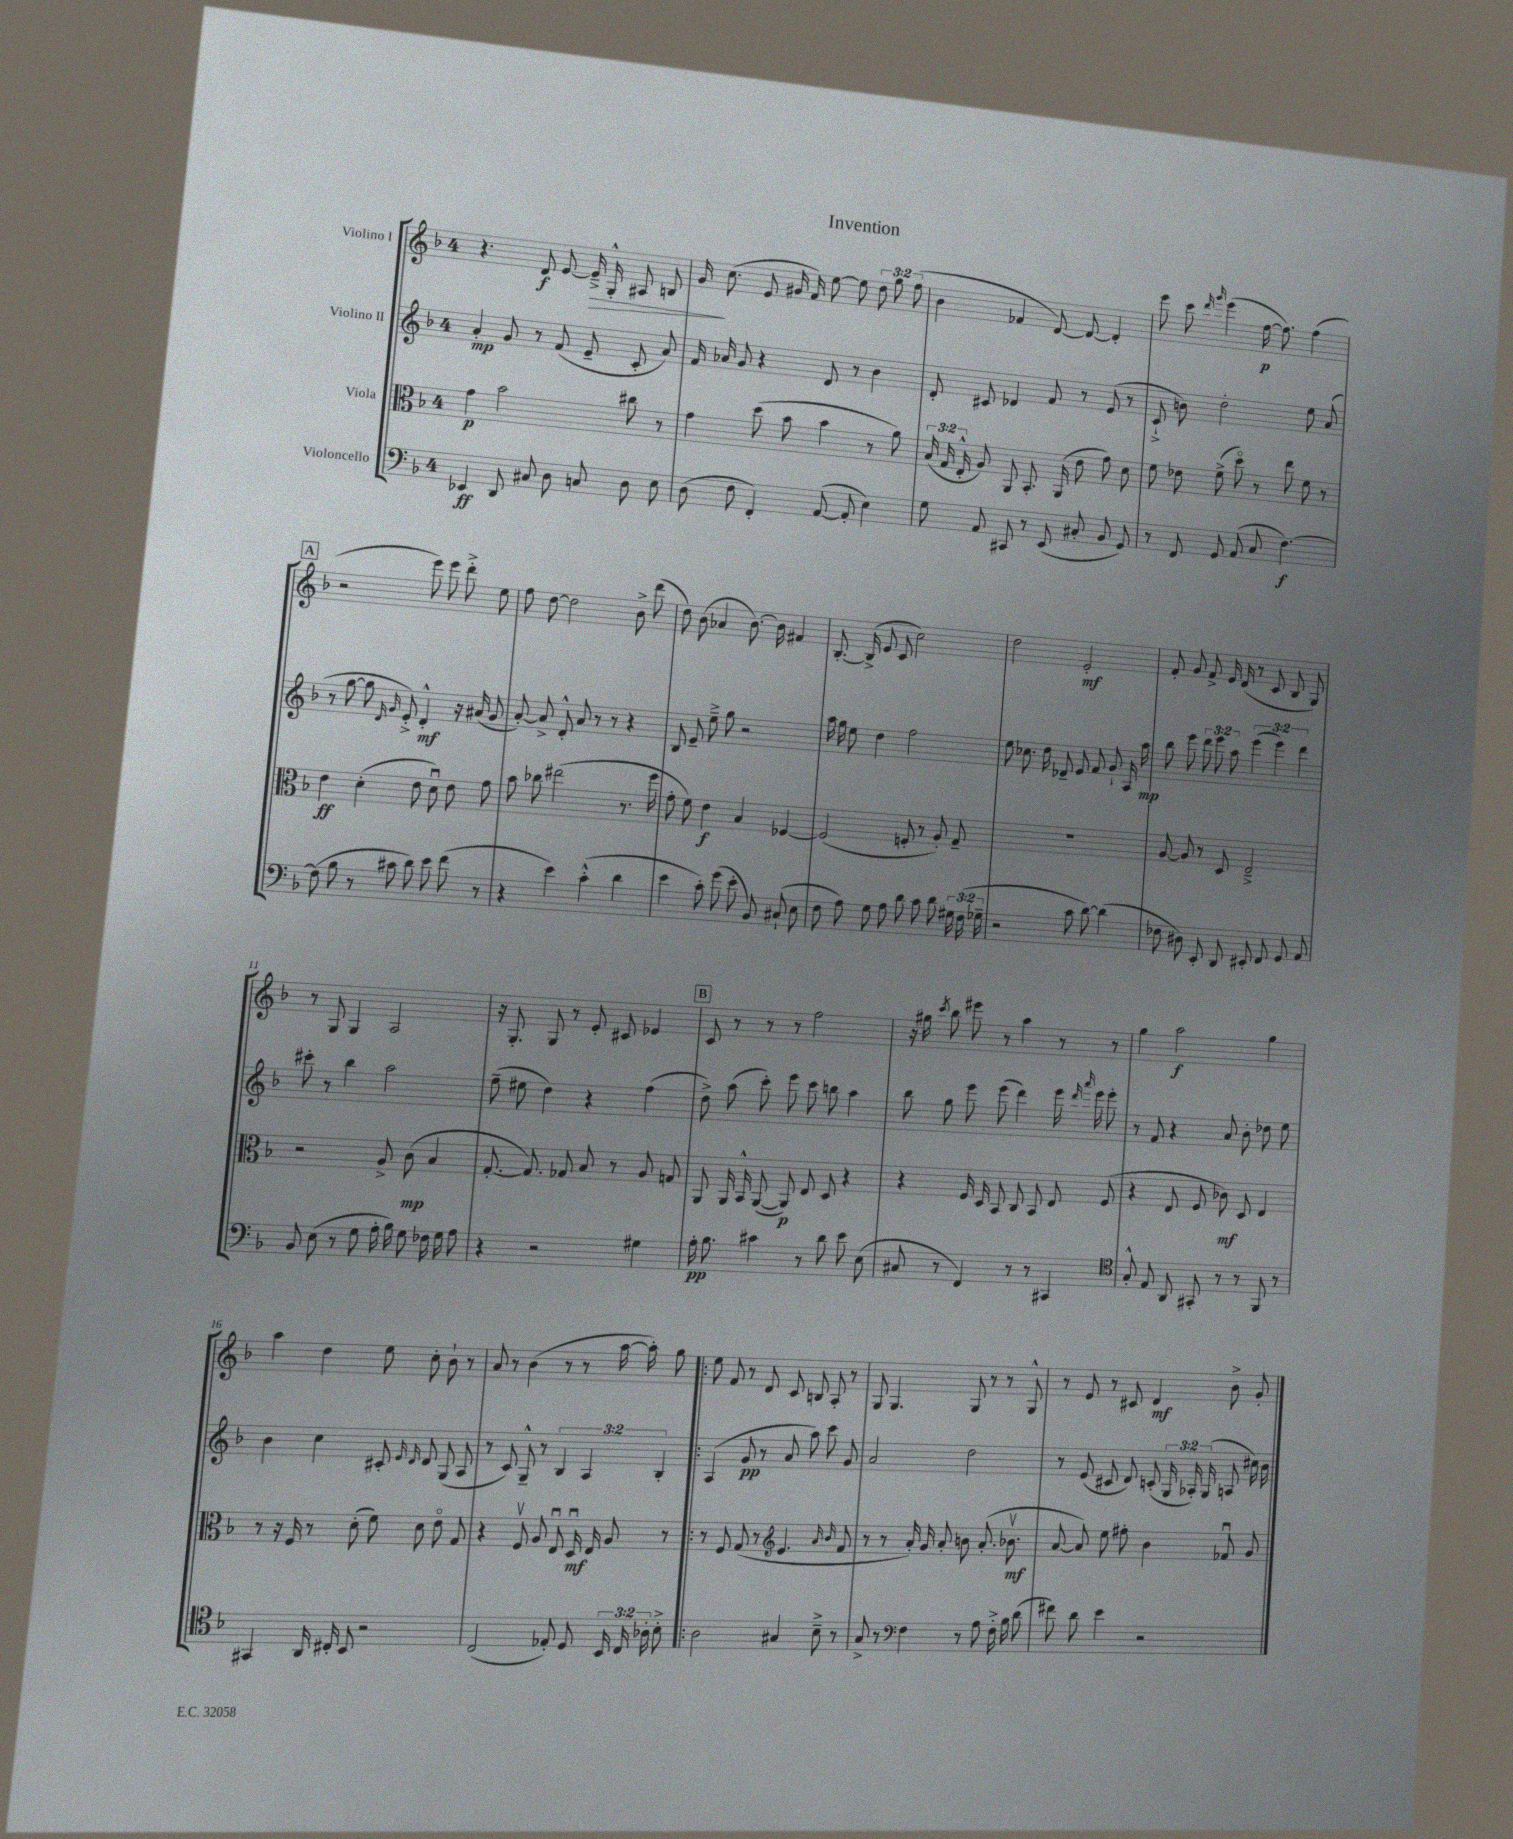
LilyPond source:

\header { title = "Invention" }
<<
\new StaffGroup <<
\new Staff = "s0" \with { instrumentName = "Violino I" } {
    \clef treble \key f \major \once \override Staff.TimeSignature.style = #'single-digit \time 4/4 \override Staff.TupletNumber.text = #tuplet-number::calc-fraction-text
    \autoBeamOff r4. d'8\f e'8~ e'16--->\> g16-.-^ ais8 b8 |
    g'16\! c''8.( e'8 gis'16 f'16) e''8~ e''8 \tuplet 3/2 { d''8 g''8 f''8( } |
    bes'4 fes'4 d'8~) d'8~ d'4-. |
    e'''8 c'''8 \grace { d'''16 g'''16 } e'''4( f''16~\p f''8.) f''4( |
    \mark \markup { \box "A" } r2 e'''8) e'''8 d'''8-.-> e''8 |
    f''8 d''8~ d''2 bes'8-> d'''8( |
    d''8) bes'8( aes'4 bes'8.~) bes'16 fis'4 |
    bes8.~-. bes16->( e'8 c'8 c''2) |
    d''2 e'2-.\mf |
    f'8-. g'8 f'8-> e'16 d'16( r8 c'8 bes8 g8) |
    r8 g8 g4 a2 |
    r16 g8.-. g8 r8 e'8-. cis'8 ees'4 |
    \mark \markup { \box "B" } c'8 r8 r8 r8 f''2 |
    r16 gis''16 \acciaccatura { c'''8 } bes''8 eis'''8 r8 a''4 r8 r8 |
    g''4 a''2\f g''4 |
    a''4 d''4 e''8 c''8-. bes'8-! r8 |
    a'8 r8 bes'4( r8 r8 a''16~ a''16-.) g''8 |
    \bar ".|:" e''8 f'8 r8 d'8 c'8 b8 a8-. r8 |
    g8 g4. g8 r8 r8 g8-^ |
    r8 e'8 r8 cis'8 d'4\mf bes'8-> g'8-. \bar "|." |
}
\new Staff = "s1" \with { instrumentName = "Violino II" } {
    \clef treble \key f \major \once \override Staff.TimeSignature.style = #'single-digit \time 4/4 \override Staff.TupletNumber.text = #tuplet-number::calc-fraction-text
    \autoBeamOff a'4-.\mp g'8 r8 f'8( e'8-- c'8-. a'8) |
    f'16 aes'16 g'8 r4 d'8 r8 bes'4 |
    d'8-. cis'8 des'4 f'8 r8 e'8( r8 |
    c'8-!-> b'8) d''2-. e''8 a'8( |
    \mark \markup { \box "A" } r8 g''8~ g''8 \grace { d'16 g'16 } e'8-.->) d'4-.-^\mf r16 ais'16( g'8 |
    a'8~-.) a'8-> d'8-.-^ a'8 r8 r8 r4 |
    bes8 e'8-- e''8---> g''8 r2 |
    a''16 g''16 e''8 d''4 f''2 |
    e''8 ces''8. d''16 des'8-- e'8 f'8 g'8-! a16 a''16\mp |
    bes''8 e'''8 \tuplet 3/2 { d'''8 e'''8 a''8 } \tuplet 3/2 { e'''4( e'''4) d'''4 } |
    cis'''8-. r8 bes''4 a''2 |
    f''8--( eis''8 d''4) r4 f''4( |
    \mark \markup { \box "B" } d''8->) a''8( c'''8-.) e'''8 c'''8 b''8 a''4 |
    bes''8 g''8 e'''8 e'''8( d'''4) e'''16 \grace { d'''16 a'''16 } e'''16 e'''8-. |
    r8 f'8 r4 a'8 bes'8-. des''8 e''8 |
    bes'4 c''4 cis'8-. \grace { e'16 d'16 } d'8 g8( a8 |
    r8 c'8) g8---^ r8 \tuplet 3/2 { bes4 a4 bes4-. } |
    \bar ".|:" a4( g'8\pp r8 a'8 a''8) c'''8 g'8 |
    a'2 d''2 |
    r8 e'8( cis'8 d'8) c'8-.( \tuplet 3/2 { g16 aes16-.) g16( } a8 cis''16) bes'16 \bar "|." |
}
\new Staff = "s2" \with { instrumentName = "Viola" } {
    \clef alto \key f \major \once \override Staff.TimeSignature.style = #'single-digit \time 4/4 \override Staff.TupletNumber.text = #tuplet-number::calc-fraction-text
    \autoBeamOff g'4\p bes'2 cis''8 r8 |
    g'4 d''8( bes'8 bes'4 r8 a'8) |
    \tuplet 3/2 { bes16( g16 e16-.-^ } a8) a,8 bes,8.-. a,16( e'8 g'8) d'8 |
    f'8 ees'8 f'8->( d''8\flageolet) r8 e''8 f'8 r8 |
    \mark \markup { \box "A" } e'4\ff d'4-.( e'8 d'8\downbow) e'8 g'8 |
    bes'8 ces''8 eis''2( r8. f''16 |
    g'8-. f'8) e'4\f bes4 fes4~ |
    fes2( f8-. r8 a8-.) g8-- |
    R1 |
    a8~ a8 r8 d8 e2---> |
    r2 a8-> c'8\mp( bes4 |
    g8.~-. g8.) ges8 bes8 r8 a8 g8 |
    \mark \markup { \box "B" } a,8 a,16 bes,16-^ a,8~( a,8\p) e8 d8 r4 |
    r4 f16 d16 bes,8 c8 bes,8 e8 f8( |
    r4 e8 f8 ces'8\mf) d8 e4 |
    r8 r16 f16 r8 d'8-.( f'8) d'8 e'8\flageolet g8 |
    r4 f8\upbow a8 e8\downbow d16\downbow\mf e16 a8 r8 |
    \bar ".|:" r8 f8 g8( r8 \clef treble e'4. \grace { a'16 bes'16 } f'8 |
    r8 r8 a'16-.) g'16 a'8-. b'8 a'8.-.( bes'8.\upbow\mf |
    a'8~ a'8) e''8 fis''8-. bes'4 fes'8\downbow g'8 \bar "|." |
}
\new Staff = "s3" \with { instrumentName = "Violoncello" } {
    \clef bass \key f \major \once \override Staff.TimeSignature.style = #'single-digit \time 4/4 \override Staff.TupletNumber.text = #tuplet-number::calc-fraction-text
    \autoBeamOff ees,4\ff d,8 cis8 d8 c8 d8 e8 |
    d8( f8 f,4-.) a,8~( a,8-. e4) |
    g8 a,8 cis,8 r8 e,8( cis8-. bes,8 g,8) |
    r8 f,8 g,8 a,8( c8 f4.~\f) |
    \mark \markup { \box "A" } f8( bes8 r8 cis'8 d'8) e'8 f'8( r8 |
    r4 e'4) c'4-.-^( d'4 |
    e'4 c'8-.) g'8( e'8-. bes,8) cis8-!( e8 |
    f8 a8) g8 a8 d'8 c'8 d'8 \tuplet 3/2 { gis16 f16( ges16-- } |
    r2 c'8 d'8~) d'4( |
    fes8 dis8) e,8-. d,8 eis,8-. f,8 g,8 a,8 |
    bes,8 e8( r8 g8 a16-. bes16) g8 fes16 g16 a8 |
    r4 r2 gis4 |
    \mark \markup { \box "B" } a16-.\pp bes8. cis'4 r8 d'8 e'8 e8( |
    cis8 r8 f,4) r8 r8 cis,4 |
    \clef tenor g8-.-^ e8 a,8 gis,8-. r8 r8 f,8 r8 |
    gis,4 a,16 cis16-. bes,8 r2 |
    c2( ees8-.) d8 \tuplet 3/2 { bes,16 c16 aes16-. } bes8-.-> |
    \bar ".|:" a2 gis4 bes8---> r8 |
    g8-> r8 \clef bass f4 r8 a8 f16-.-> bes16 d'8( |
    fis'8) d'8 e'4 r2 \bar "|." |
}
>>
>>
